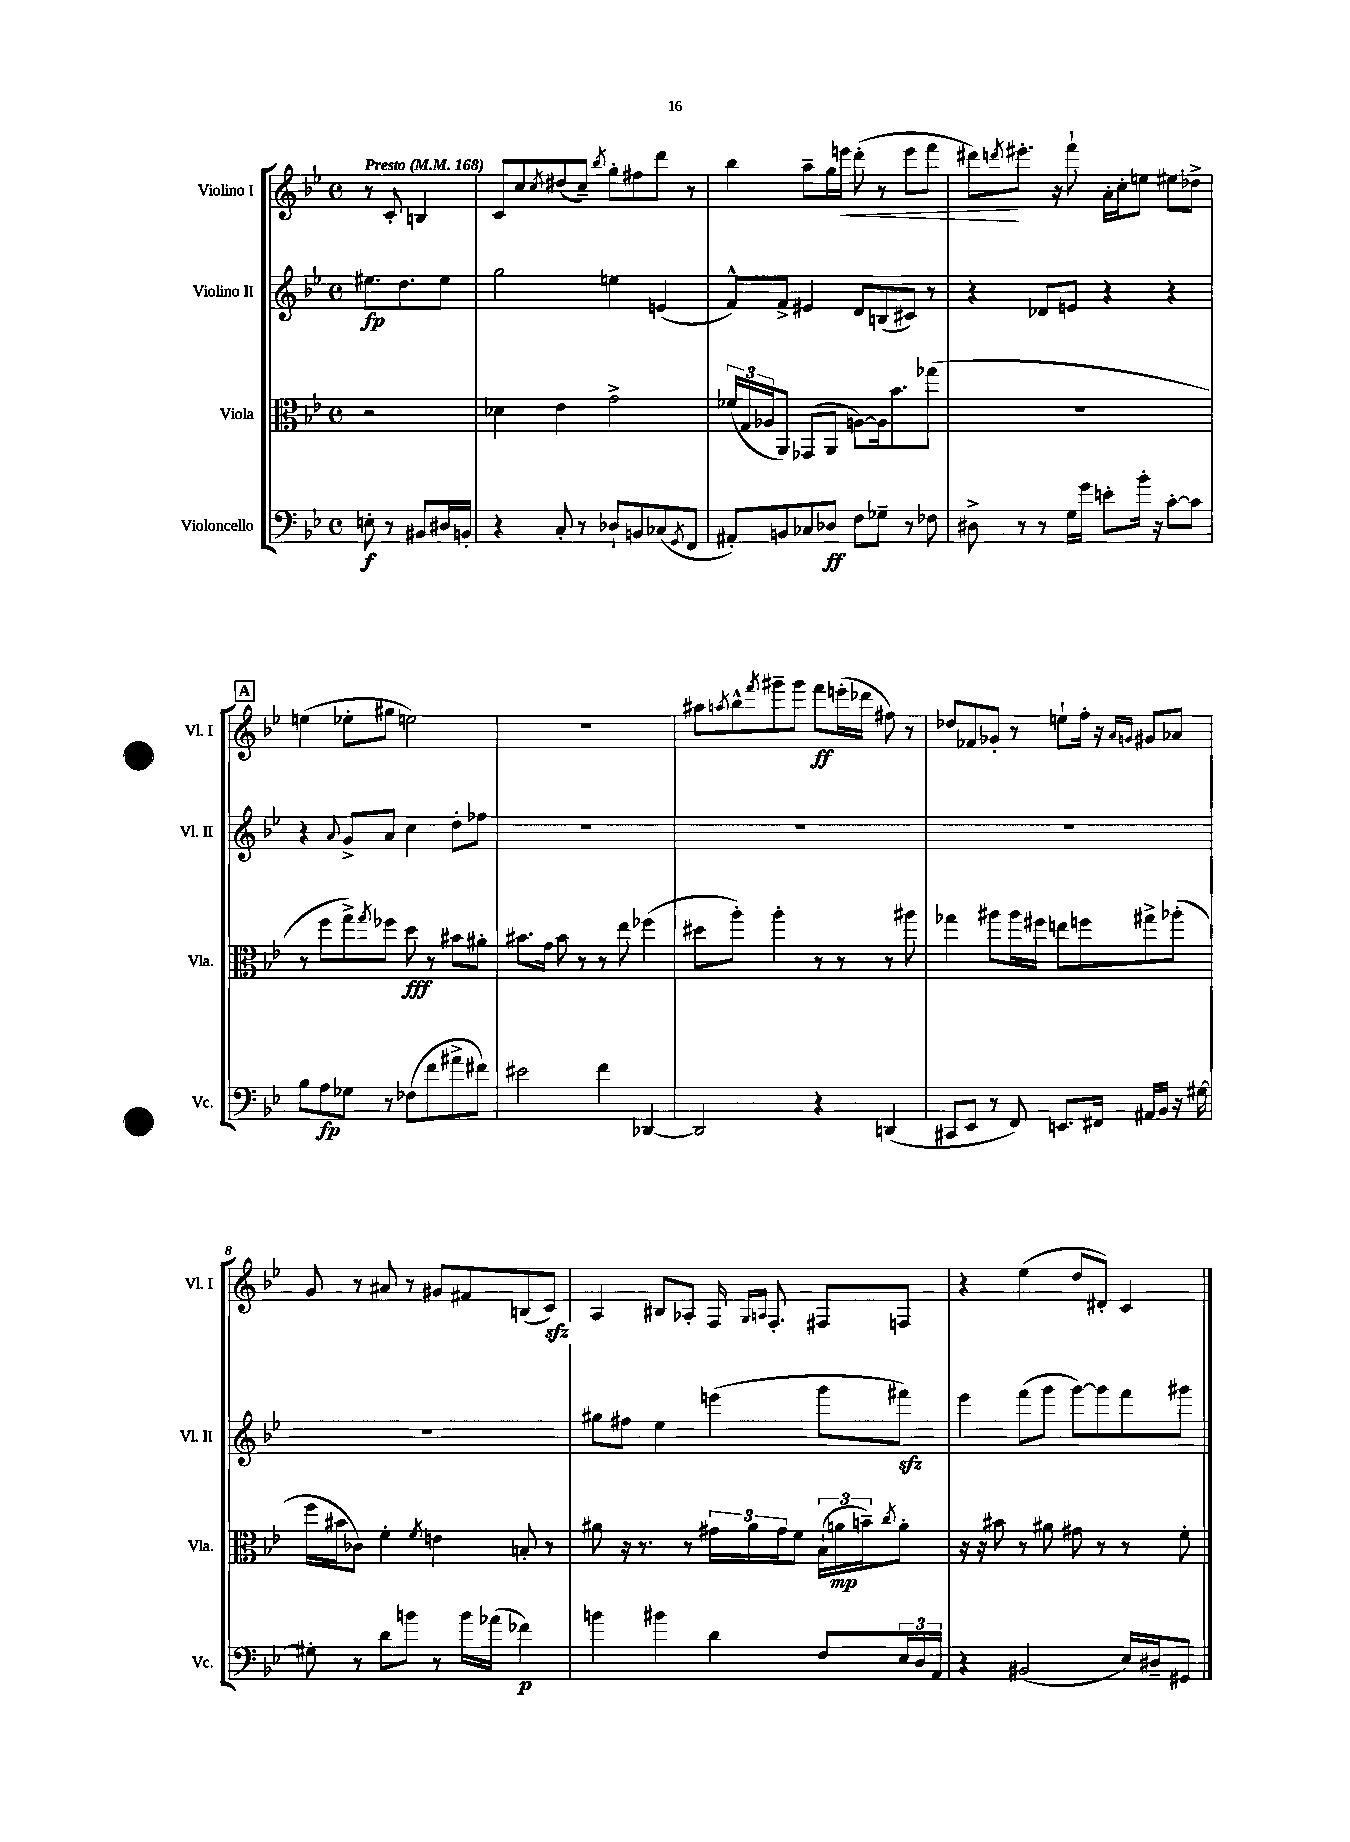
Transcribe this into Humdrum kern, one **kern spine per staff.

**kern	**dynam	**kern	**dynam	**kern	**dynam	**kern	**dynam
*part4	*part4	*part3	*part3	*part2	*part2	*part1	*part1
*staff4	*staff4	*staff3	*staff3	*staff2	*staff2	*staff1	*staff1
*I"Violoncello	*	*I"Viola	*	*I"Violino II	*	*I"Violino I	*
*I'Vc.	*	*I'Vla.	*	*I'Vl. II	*	*I'Vl. I	*
*clefF4	*	*clefC3	*	*clefG2	*	*clefG2	*
*k[b-e-]	*	*k[b-e-]	*	*k[b-e-]	*	*k[b-e-]	*
*M4/4	*	*M4/4	*	*M4/4	*	*M4/4	*
*met(c)	*	*met(c)	*	*met(c)	*	*met(c)	*
*MM168	*	*MM168	*	*MM168	*	*MM168	*
=	=	=	=	=	=	=	=
!	!	!	!	!	!	!LO:TX:a:B:t=Presto	!
8En'\	f	2r	.	8.ee#X\L	fp	8r	.
8r	.	.	.	.	.	8c'/	.
.	.	.	.	8.dd\	.	.	.
8BB#X/L	.	.	.	.	.	4Bn/	.
16D#X/L	.	.	.	8ee#\J	.	.	.
16BBn'/JJ	.	.	.	.	.	.	.
=1	=1	=1	=1	=1	=1	=1	=1
4r	.	4d-X\	.	2gg\	.	8c/L	.
.	.	.	.	.	.	8cc/	.
.	.	.	.	.	.	8qcc/	.
8C'/	.	4e-\	.	.	.	(8dd#X/	.
8r	.	.	.	.	.	8cc~/J)	.
.	.	.	.	.	.	8qbb-/	.
8D-X`/L	.	2g^\	.	4een\	.	8gg'\L	.
8BBn/	.	.	.	.	.	8ff#X\	.
(8C-X/	.	.	.	(4en/	.	8ddd\J	.
8qGG/	.	.	.	.	.	.	.
8FF/J	.	.	.	.	.	8r	.
=2	=2	=2	=2	=2	=2	=2	=2
8AA#X'/L)	.	(24f-X/LL	.	8f^^/L)	.	4bb-\	.
.	.	24G/	.	.	.	.	.
.	.	24A-X/J	.	.	.	.	.
8BBn/	.	8AA/J)	.	8f^/J	.	.	.
8C-X/	.	(8GG-X/L	.	4e#X/	.	8aa~\L	.
8D-X/J	ff	8AA/J	.	.	.	16gg\L	.
!	!	!	!	!	!	!	!LO:HP:b
.	.	.	.	.	.	16eeen\JJ	<
8F\L	.	[8An\L)	.	8d/L	.	(8ddd'\	.
8G-X~\J	.	16A\k]	.	(8Bn/	.	8r	.
.	.	8.b-\	.	.	.	.	.
8r	.	.	.	8c#X/J)	.	8eee\L	.
8F-X\	.	(8gg-X\J	.	8r	.	8fff\J	.
=3	=3	=3	=3	=3	=3	=3	=3
8D#X^\	.	1r	.	4r	.	8ddd#X\L)	.
.	.	.	.	.	.	8qdddn/	.
8r	.	.	.	.	.	8.eee#X'\J	[
8r	.	.	.	8d-X/L	.	.	.
.	.	.	.	.	.	16r	.
16G\LL	.	.	.	8en/J	.	8fff`\	.
16g\JJ	.	.	.	.	.	.	.
8en'\L	.	.	.	4r	.	16a'\LL	.
.	.	.	.	.	.	16cc'\J	.
16b-'\Jk	.	.	.	.	.	8een\J	.
16r	.	.	.	.	.	.	.
[8c'\L	.	.	.	4r	.	8ee#X\L	.
8c\J]	.	.	.	.	.	8dd-X^\J	.
!!LO:LB:g=z
!!LO:REH:place=s1:t=A
=4	=4	=4	=4	=4	=4	=4	=4
8B-\L	.	8r	.	4r	.	(4een\	.
8A\	fp	8ff\L	.	.	.	.	.
.	.	.	.	8qqa/	.	.	.
8G-X\J	.	8gg^\)	.	8g^/L	.	8ee-X'\L	.
.	.	8qgg/	.	.	.	.	.
8r	.	8ff-X\J	.	8a/J	.	8gg#X\J	.
(8F-X\L	.	8dd\	fff	4cc\	.	2een\)	.
8f\	.	8r	.	.	.	.	.
8a#X^\	.	8b#X\L	.	8dd'\L	.	.	.
8f#X\J)	.	8a#X'\J	.	8ff-X\J	.	.	.
=5	=5	=5	=5	=5	=5	=5	=5
2e#X\	.	8.b#X\L	.	1r	.	1r	.
.	.	16g\Jk	.	.	.	.	.
.	.	8b#\	.	.	.	.	.
.	.	8r	.	.	.	.	.
4f\	.	8r	.	.	.	.	.
.	.	8ee-\	.	.	.	.	.
[4DD-X/	.	(4ff-X\	.	.	.	.	.
=6	=6	=6	=6	=6	=6	=6	=6
2DD-/]	.	8dd#X\L	.	1r	.	8aa#X\L	.
.	.	.	.	.	.	8qaan/	.
.	.	8aa'\J)	.	.	.	8bb-^^\	.
.	.	.	.	.	.	8qfff/	.
.	.	4aa'\	.	.	.	8ggg#X~\	.
.	.	.	.	.	.	8ggg#\J	.
4r	.	8r	.	.	.	8fff\L	ff
.	.	8r	.	.	.	(16eeen'\L	.
.	.	.	.	.	.	16ddd-X\JJ	.
(4DDn/	.	8r	.	.	.	8ff#X\)	.
.	.	8aa#X\	.	.	.	8r	.
=7	=7	=7	=7	=7	=7	=7	=7
8CC#X/L	.	4gg-X\	.	1r	.	8dd-X/L	.
8EE-/J	.	.	.	.	.	8f-X/	.
8r	.	8aa#X\L	.	.	.	8g-X'/J	.
8FF/)	.	16aa#\L	.	.	.	8r	.
.	.	16ff#X\JJ	.	.	.	.	.
8.EEn/L	.	8een\L	.	.	.	8een`\L	.
.	.	8ffn\	.	.	.	16ff'\Jk	.
16FF#X/Jk	.	.	.	.	.	16r	.
.	.	.	.	.	.	16qqa/LL	.
.	.	.	.	.	.	16qqgn/JJ	.
16AA#X/LL	.	8gg#X^\	.	.	.	8g#X/L	.
16BB-/JJ	.	.	.	.	.	.	.
16r	.	(8aa-X'\J	.	.	.	8a-X/J	.
[16G#X\	.	.	.	.	.	.	.
!!LO:LB:g=z
=8	=8	=8	=8	=8	=8	=8	=8
8G#X'\]	.	16ff\LL	.	1r	.	8g/	.
.	.	16b#X\J	.	.	.	.	.
8r	.	8c-X\J)	.	.	.	8r	.
8d\L	.	4f'\	.	.	.	8a#X/	.
8bn\J	.	.	.	.	.	8r	.
.	.	8qf/	.	.	.	.	.
8r	.	4en\	.	.	.	8g#X/L	.
16b\LL	.	.	.	.	.	8f#X/	.
(16a-X\JJ	.	.	.	.	.	.	.
4f-X\)	p	8Bn'/	.	.	.	(8Bn/	.
.	.	8r	.	.	.	8czz/J)	.
=9	=9	=9	=9	=9	=9	=9	=9
4bn\	.	8a#X\	.	8gg#X\L	.	4A/	.
.	.	16r	.	8ff#X\J	.	.	.
.	.	8.r	.	.	.	.	.
4b#X\	.	.	.	4ee-\	.	8B#X/L	.
.	.	8r	.	.	.	8A-X'/J	.
4d\	.	24g#X\LL	.	(4eeen\	.	16F/	.
.	.	24a#\	.	.	.	.	.
.	.	.	.	.	.	16qqG/LL	.
.	.	.	.	.	.	16qqAn/JJ	.
.	.	.	.	.	.	8.F'/	.
.	.	24g#\J	.	.	.	.	.
.	.	8f\J	.	.	.	.	.
8F/L	.	(24B-`\LL	.	8ggg\L	.	8F#X/L	.
.	.	24an\	mp	.	.	.	.
.	.	24bn~\J)	.	.	.	.	.
.	.	8qcc/	.	.	.	.	.
24E-/L	.	8a'\J	.	8fff#Xzz\J)	.	8Fn/J	.
24D/	.	.	.	.	.	.	.
24AA/JJ	.	.	.	.	.	.	.
=10	=10	=10	=10	=10	=10	=10	=10
4r	.	16r	.	4eee-\	.	4r	.
.	.	16r	.	.	.	.	.
.	.	8b#X\	.	.	.	.	.
(2BB#X/	.	8r	.	(8fff\L	.	(4ee-\	.
.	.	8a#X\	.	8ggg\J	.	.	.
.	.	8g#X\	.	[8ggg\L)	.	8dd/L	.
.	.	8r	.	8ggg\]	.	8d#X'/J)	.
16E-/LL)	.	8r	.	8fff\	.	4c/	.
16D#X~/J	.	.	.	.	.	.	.
8GG#X/J	.	8f'\	.	8ggg#X\J	.	.	.
==	==	==	==	==	==	==	==
*-	*-	*-	*-	*-	*-	*-	*-
